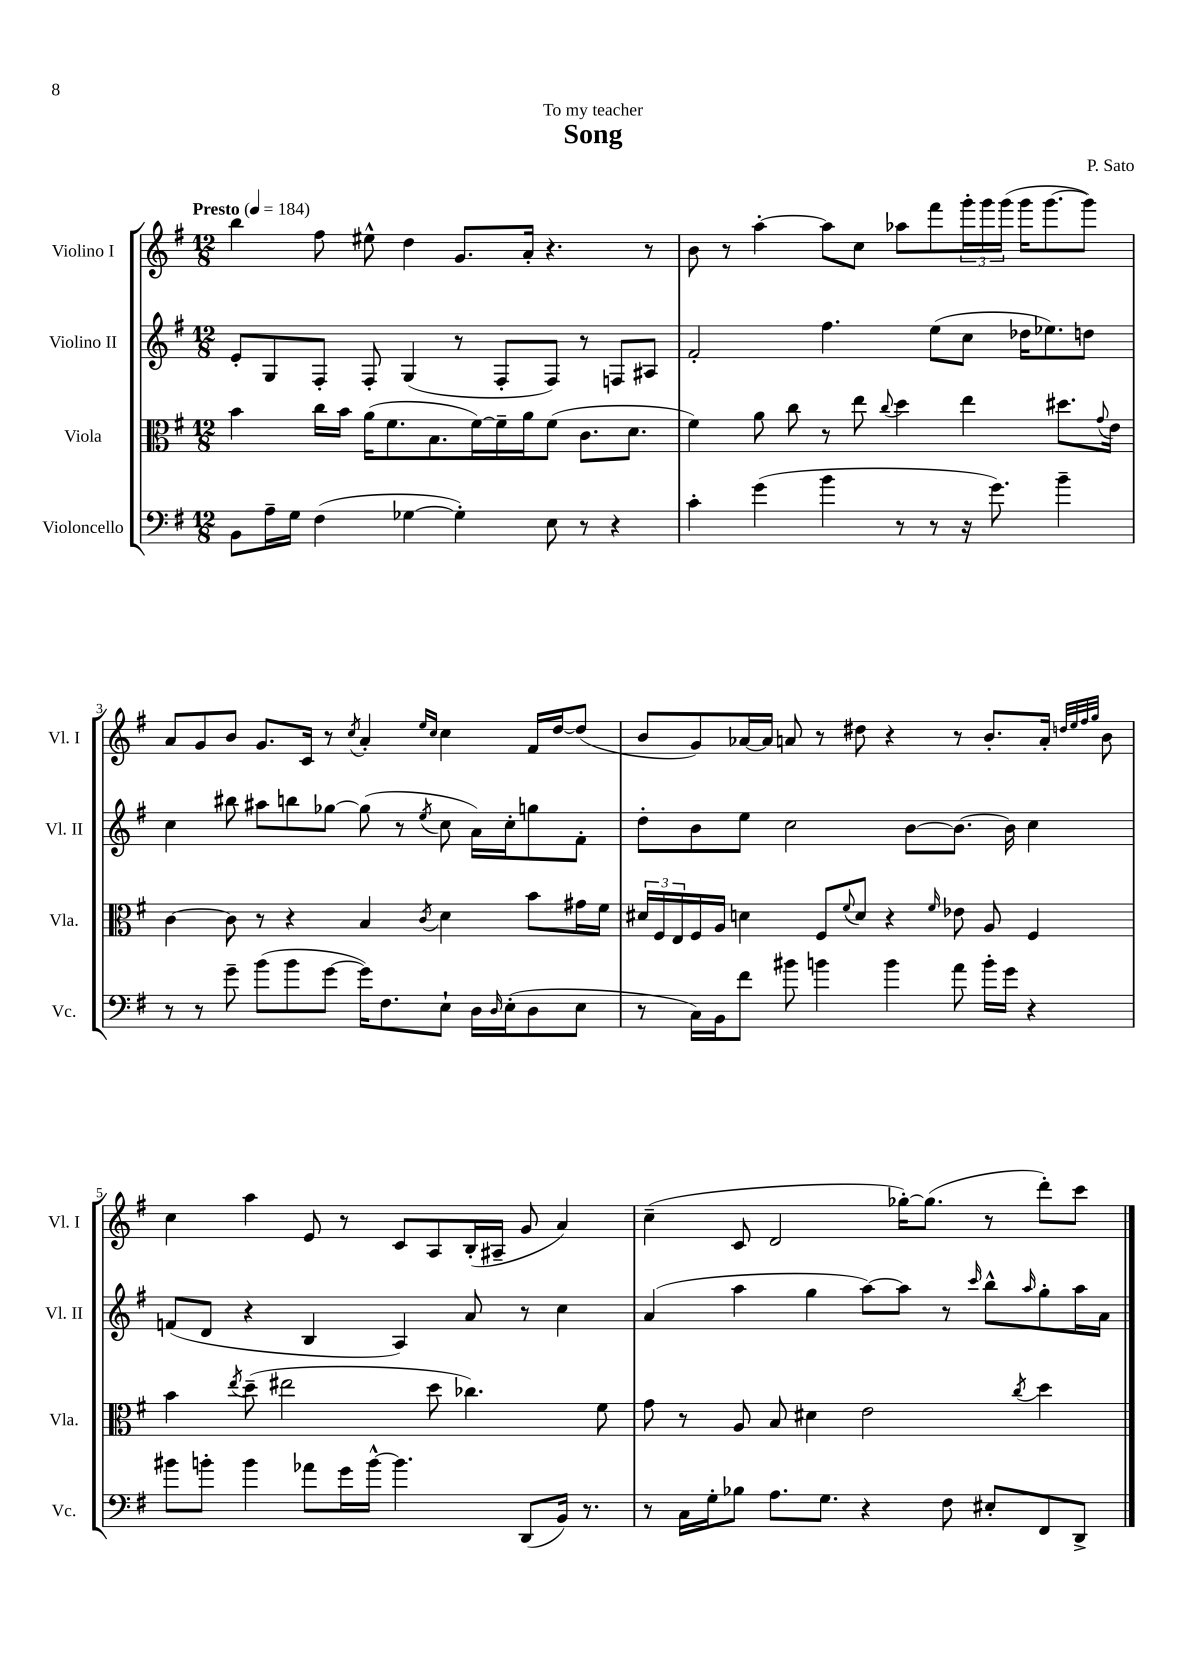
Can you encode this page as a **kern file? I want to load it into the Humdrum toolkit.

**kern	**kern	**kern	**kern
*staff4	*staff3	*staff2	*staff1
*clefF4	*clefC3	*clefG2	*clefG2
*k[f#]	*k[f#]	*k[f#]	*k[f#]
*M12/8	*M12/8	*M12/8	*M12/8
*MM184	*MM184	*MM184	*MM184
8BB	4b	8e'	4bb
16A~	.	8G	.
16G	.	.	.
(4F#	16cc	8F#'	8ff#
.	16b	.	.
.	(16a	8F#'	8ee#^^
.	8.f#	.	.
[4G-	.	(4G	4dd
.	8.B	.	.
4G-'])	.	8r	8.g
.	[16f#)	.	.
.	16f#~]	8F#'	.
.	16a	.	16a'
8E	(8f#	8F#)	4.r
8r	8.c	8r	.
4r	.	8F	.
.	8.d	.	.
.	.	8A#	8r
=	=	=	=
4c'	4f#)	2f#'	8b
.	.	.	8r
(4g	8a	.	[4aa'
.	8cc	.	.
4b	8r	4.ff#	8aa]
.	8ee	.	8cc
.	8qqcc	.	.
8r	4dd	.	8aa-
8r	.	(8ee	8fff#
16r	4ee	8cc	24ggg'
.	.	.	24ggg
8.g)	.	.	.
.	.	.	(24ggg
.	.	16dd-	16ggg
.	.	8.ee-)	[8.ggg
4b~	8.dd#	.	.
.	.	8dd	8ggg])
.	8qqg	.	.
.	16e	.	.
=	=	=	=
8r	[4c	4cc	8a
8r	.	.	8g
8g~	8c]	8bb#	8b
(8b	8r	8aa#	8.g
8b	4r	8bb	.
.	.	.	16c
[8g	.	[8gg-	8r
.	.	.	8qcc
16g])	4B	(8gg-]	4a'
8.F#	.	.	.
.	.	8r	.
.	.	.	16qqee
.	8qc	8qee	16qqcc
8E`	4d	8cc	4cc
16D	.	16a)	.
16qqD	.	.	.
(16E'	.	16cc'	.
8D	8b	8gg	16f#
.	.	.	[16dd
8E	16g#	8f#'	(8dd]
.	16f#	.	.
=	=	=	=
8r	24d#	8dd'	8b
.	24F#	.	.
.	24E	.	.
16C)	16F#	8b	8g)
16BB	16A	.	.
8f#	4d	8ee	[16a-
.	.	.	16a-]
8b#	.	2cc	8a
4b	8F#	.	8r
.	8qqf#	.	.
.	8d	.	8dd#
4b	4r	.	4r
.	.	[8b	.
.	16qqf#	.	.
8a	8e-	8.b_	8r
16b'	8A	.	8.b'
16g	.	16b]	.
4r	4F#	4cc	.
.	.	.	16a'
.	.	.	32qqdd
.	.	.	32qqee
.	.	.	32qqff#
.	.	.	32qqgg
.	.	.	8b
=	=	=	=
8b#	4b	(8f	4cc
8b'	.	8d	.
.	8qee	.	.
4b	(8dd~	4r	4aa
.	2ee#	.	.
8a-	.	4B	8e
16g	.	.	8r
[16b^^	.	.	.
4.b]	.	4A)	8c
.	8dd	.	8A
.	4.cc-)	8a	(16B'
.	.	.	16A#~
(8DD	.	8r	8g
16BB)	.	4cc	4a)
8.r	.	.	.
.	8f#	.	.
=	=	=	=
8r	8g	(4a	(4cc~
16C	8r	.	.
16G'	.	.	.
8B-	8A	4aa	8c
8.A	8B	.	2d
.	4d#	4gg	.
8.G	.	.	.
4r	2e	[8aa)	.
.	.	8aa]	[16gg-')
.	.	.	(8.gg-]
8F#	.	8r	.
.	.	16qqccc	.
8E#'	.	8bb^^	8r
.	8qcc	16qqaa	.
8FF#	4dd	8gg'	8ddd')
8DD^	.	16aa	8ccc
.	.	16a	.
==	==	==	==
*-	*-	*-	*-
